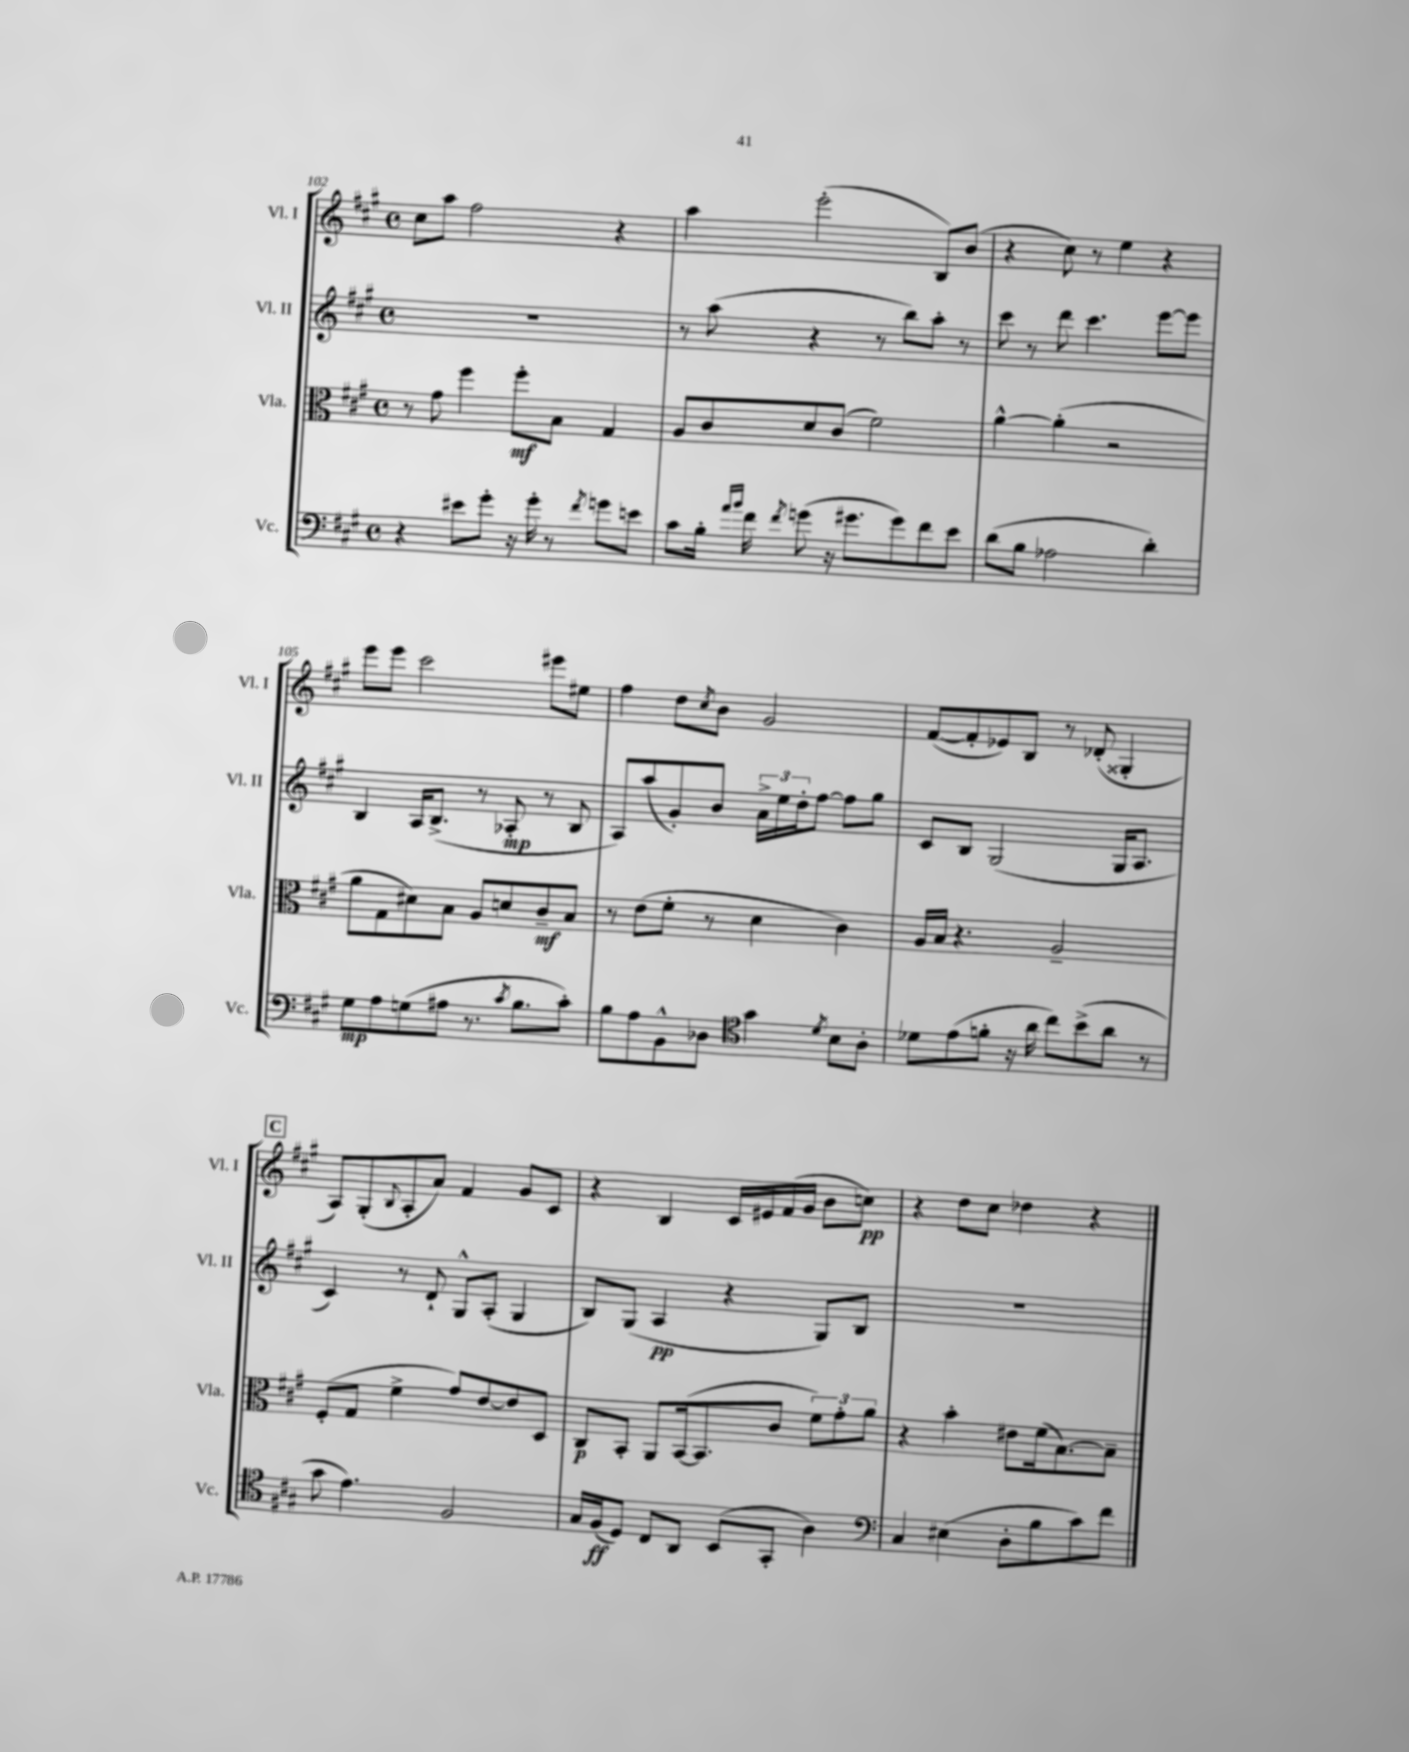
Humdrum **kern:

**kern	**kern	**kern	**kern
*staff4	*staff3	*staff2	*staff1
*clefF4	*clefC3	*clefG2	*clefG2
*k[f#c#g#]	*k[f#c#g#]	*k[f#c#g#]	*k[f#c#g#]
*M4/4	*M4/4	*M4/4	*M4/4
*met(c)	*met(c)	*met(c)	*met(c)
4r	8r	1r	8cc#
.	8g#	.	8aa
8e#	4ff#	.	2ff#
8g#'	.	.	.
16r	8ff#'	.	.
16g#'	.	.	.
8r	8B	.	.
8qf#	.	.	.
8g	4G#	.	4r
8e	.	.	.
=	=	=	=
8c#	8A	8r	4aa
16B'	8c#	(8aa	.
16qqa	.	.	.
16qqb	.	.	.
16f#	.	.	.
8qf#	.	.	.
(8g	8d	4r	(2eee'
16r	(8c#	.	.
8.g#	.	.	.
.	2f#)	8r	.
8g#)	.	8bb)	.
8f#	.	8aa'	8B)
8e	.	8r	(8b
=	=	=	=
(8d	[4a^^	8ccc#	4r
8B	.	8r	.
2A-	(4a']	8ddd	8cc#)
.	.	4.ccc#	8r
.	2r	.	4ee
4d')	.	[8eee	4r
.	.	8eee]	.
=	=	=	=
8G#	8a	4B	8eee
8A	8G#	.	8eee
(8G	8d#)	16A	2ccc#
.	.	(8.B^	.
8A#	8B	.	.
8.r	8A	8r	.
.	8d	8A-'	.
8qc#	.	.	.
8.B	.	.	.
.	8c#~	8r	8eee#
8c#')	8B	8B	8ee#
=	=	=	=
8B	8r	8A)	4ff#
8A	(8e	(8aa	.
8BB^^	8f#'	8g#')	8dd
.	.	.	8qcc#
8D-	8r	8b	8b
*clefC4	*	*	*
4g#	4d	24a^	2g#
.	.	24ee	.
.	.	24dd'	.
.	.	[8ff#	.
8qd	.	.	.
8B	4c#)	8ff#]	.
8A'	.	8gg#	.
=	=	=	=
8d-	16A	8c#	([8f#
.	16B	.	.
(8e	4.r	8B	8f#']
8f'	.	(2G#	8e-)
16r	.	.	8B
16a	.	.	.
8cc#)	2A~	.	8r
(8b^	.	.	(8d-'
8a	.	16G#	4G##'
.	.	8.A	.
8r	.	.	.
=	=	=	=
8g#	(8F#'	4c#)	8A)
4.e)	8G#	.	(8G#'
.	.	.	8qqB
.	4f#^	8r	8A'
.	.	8d`	8a)
2F#	8g#)	8G#^^	4f#
.	[8e	(8A'	.
.	8e]	4G#	8g#
.	8D	.	8c#
=	=	=	=
16G#	8C#	8B)	4r
(16F#	.	.	.
8D)	8BB'	(8G#	.
8C#	8AA	4A	4B
8AA	([16BB	.	.
.	8.BB]	.	.
(8BB	.	4r	16c#
.	.	.	16e#
8GG#'	8c#	.	(16f#
.	.	.	16g#
4A)	12f#)	8G#)	8b
.	12g#'	.	.
.	.	8B	8cc)
.	12a	.	.
=	=	=	=
*clefF4	*	*	*
4C#	4r	1r	4r
(4E#	4b'	.	8dd
.	.	.	8cc#
8D'	8e#	.	4dd-
8B	(16f#	.	.
.	[8.B)	.	.
8c#)	.	.	4r
8f#	8B~]	.	.
==	==	==	==
*-	*-	*-	*-
